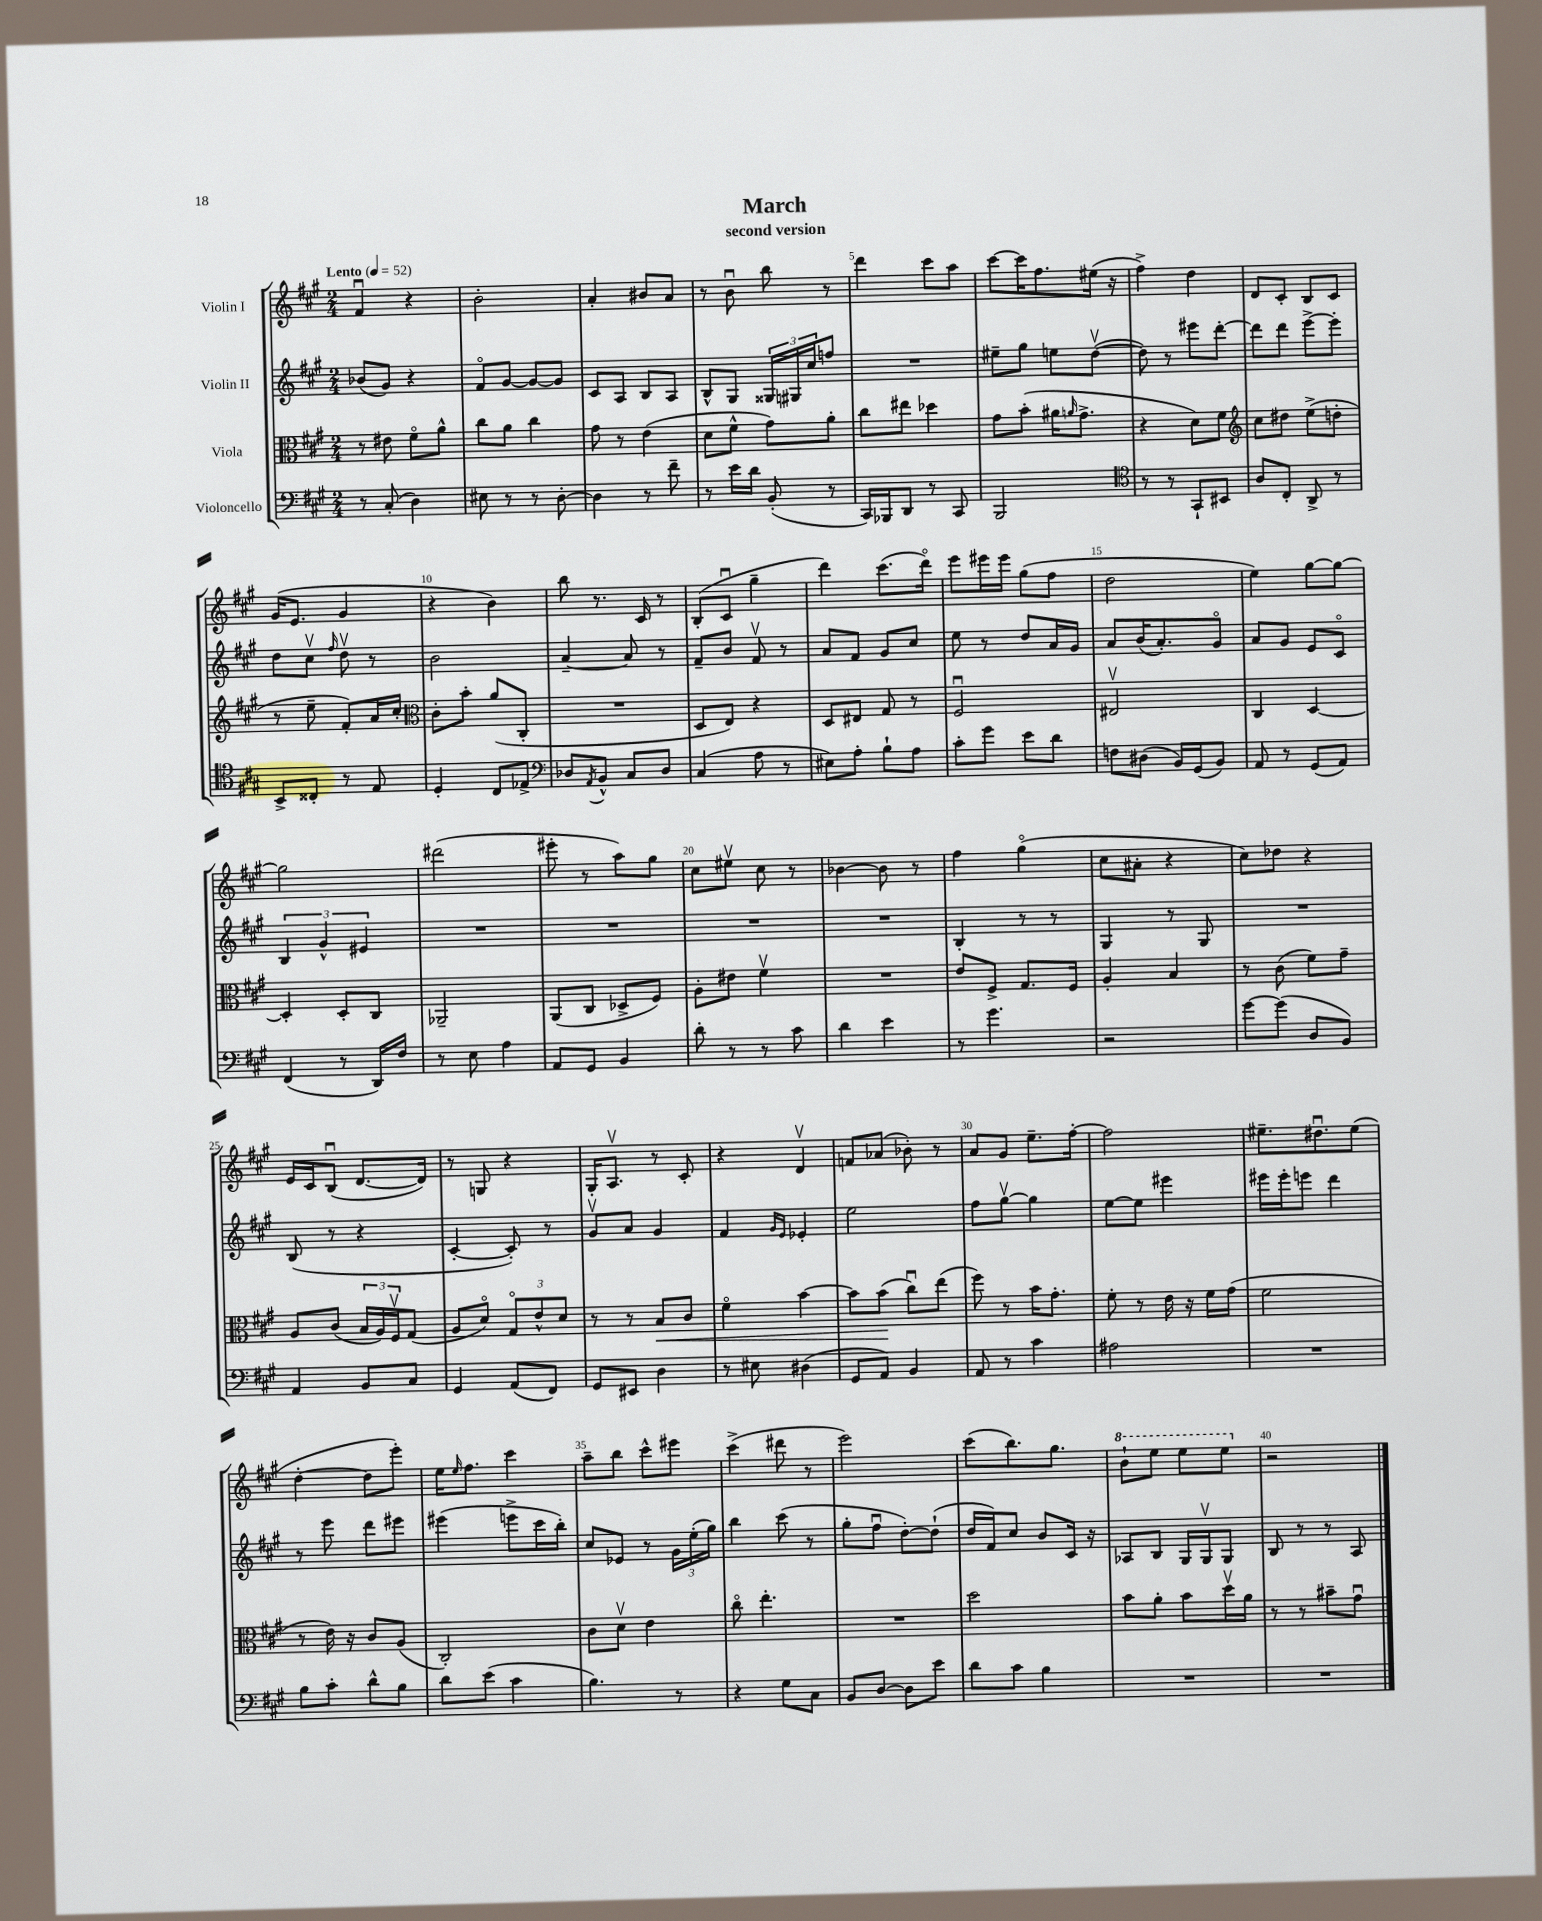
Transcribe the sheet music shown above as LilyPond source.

\header { title = "March" subtitle = "second version" }
<<
\new StaffGroup <<
\new Staff = "s0" \with { instrumentName = "Violin I" } {
    \clef treble \key a \major \numericTimeSignature \time 2/4 \tempo "Lento" 4 = 52
    fis'4\downbow r4 |
    b'2-. |
    a'4-. bis'8 a'8 |
    r8 b'8\downbow b''8 r8 |
    d'''4 cis'''8 a''8 |
    cis'''8~ cis'''16 fis''8. eis''16( r16 |
    fis''4->) d''4 |
    d'8 cis'8-. b8 cis'8 |
    gis'16( e'8. gis'4 |
    r4 b'4) |
    b''8 r8. cis'16 r8 |
    b8-.( cis'8\downbow gis''4-- |
    d'''4) cis'''8.( d'''16\flageolet) |
    e'''8 eis'''16 eis'''16 gis''8( fis''8 |
    d''2 |
    e''4) gis''8~ gis''8~ |
    gis''2 |
    dis'''2( |
    eis'''8-. r8 a''8) gis''8 |
    cis''8 eis''8\upbow cis''8 r8 |
    bes'4~ bes'8 r8 |
    fis''4 gis''4\flageolet( |
    cis''8 ais'8-. r4 |
    cis''8) des''8 r4 |
    e'16 cis'16 b8\downbow( d'8.~ d'16) |
    r8 g8 r4 |
    gis16-. a8.\upbow r8 cis'8-. |
    r4 d'4\upbow |
    f'8 aes'8( bes'8-.) r8 |
    a'8 gis'8 e''8.-- fis''16~-. |
    fis''2 |
    eis''8.-- dis''8.\downbow eis''8( |
    d''4~-. d''8 e'''8-.) |
    e''16 \grace { e''16 } fis''8. cis'''4 |
    a''8-- b''8 cis'''8-^ eis'''8 |
    cis'''4->( dis'''8 r8 |
    e'''2) |
    cis'''8( b''8.) gis''8. |
    \ottava #1 b''8-! e'''8 e'''8 e'''8 \ottava #0 |
    r2 \bar "|." |
}
\new Staff = "s1" \with { instrumentName = "Violin II" } {
    \clef treble \key a \major \numericTimeSignature \time 2/4
    bes'8( gis'8) r4 |
    fis'8\flageolet gis'8~ gis'8~ gis'8 |
    cis'8 a8 b8 a8 |
    b8-^ gis8 \tuplet 3/2 { gisis16 gis16 cis''16 } f''8 |
    R2 |
    eis''8-- gis''8 e''8 d''8~\upbow( |
    d''8) r8 eis'''8 d'''8~-. |
    d'''8 d'''8 e'''8~-> e'''8-. |
    d''8 cis''8\upbow \grace { fis''16 } d''8\upbow r8 |
    b'2 |
    a'4~-- a'8 r8 |
    fis'8-- b'8 fis'8\upbow r8 |
    a'8 fis'8 gis'8 cis''8 |
    e''8 r8 d''8 a'16 gis'16 |
    a'8 b'16( a'8.-.) gis'8\flageolet |
    a'8 gis'8 e'8 cis'8\flageolet |
    \tuplet 3/2 { b4 gis'4-^ eis'4 } |
    R2 |
    R2 |
    R2 |
    R2 |
    b4-. r8 r8 |
    gis4 r8 gis8 |
    R2 |
    b8( r8 r4 |
    cis'4~-. cis'8-.) r8 |
    gis'8\upbow a'8 gis'4 |
    fis'4 \grace { gis'16 e'16 } ees'4-. |
    e''2 |
    fis''8 gis''8~\upbow gis''4 |
    e''8~ e''8 eis'''4 |
    eis'''16 eis'''16-. e'''8 d'''4 |
    r8 e'''8 d'''8 eis'''8 |
    eis'''4( e'''8-> cis'''16 b''16-.) |
    cis''8 ees'8 r8 \tuplet 3/2 { gis'16 e''16-.( gis''16) } |
    b''4 cis'''8( r8 |
    gis''8-. fis''8\downbow d''8~-.) d''8-!( |
    d''16 fis'16) cis''8 b'8 cis'16 r16 |
    aes8 b8 gis16 gis16\upbow gis8 |
    b8 r8 r8 a8 \bar "|." |
}
\new Staff = "s2" \with { instrumentName = "Viola" } {
    \clef alto \key a \major \numericTimeSignature \time 2/4
    r8 eis'8 fis'8\flageolet a'8-^ |
    cis''8 a'8 cis''4 |
    gis'8 r8 e'4( |
    d'8 fis'8-^ gis'8) a'8-. |
    cis''8 eis''8 des''4 |
    gis'8 b'8-.( ais'16 \grace { a'16 } gis'8.-> |
    r4 d'8) fis'8 |
    \clef treble cis''8 dis''8 e''8->( d''8-. |
    r8 e''8-- fis'8-.) a'16 cis''16-. |
    \clef alto cis'8-. b'8-. a'8( cis8-. |
    R2 |
    d8 e8) r4 |
    d8 eis8 gis8 r8 |
    fis2\downbow |
    eis2\upbow |
    cis4 d4~ |
    d4-. d8-. cis8 |
    aes,2-- |
    a,8( cis8 des8-> fis8) |
    a8-. eis'8 fis'4\upbow |
    R2 |
    e'8 fis8-> gis8. fis16 |
    a4-. b4 |
    r8 cis'8( fis'8) gis'8-- |
    a8 cis'8( \tuplet 3/2 { b16 a16) fis16\upbow } gis8( |
    a8 d'8\flageolet) \tuplet 3/2 { gis8\flageolet e'8-^ d'8 } |
    r8 r8 b8\< cis'8 |
    fis'4\flageolet b'4~ |
    b'8 b'8\!( cis''8\downbow) e''8( |
    fis''8) r8 b'16 gis'8.-. |
    fis'8-. r8 e'16 r16 fis'16 gis'16( |
    fis'2 |
    r8 e'16) r16 cis'8 a8( |
    cis2-.) |
    cis'8 d'8\upbow e'4 |
    cis''8\flageolet e''4.-. |
    R2 |
    d''2 |
    b'8 a'8-. b'8 d''16\upbow a'16 |
    r8 r8 bis'8-- gis'8\downbow \bar "|." |
}
\new Staff = "s3" \with { instrumentName = "Violoncello" } {
    \clef bass \key a \major \numericTimeSignature \time 2/4
    r8 cis8-.( d4) |
    eis8 r8 r8 d8~-. |
    d4 r8 fis'8-- |
    r8 e'16 d'16 b,8-.( r8 |
    cis,16) bes,,16 d,8 r8 cis,8 |
    b,,2 |
    \clef tenor r8 r8 gis,8-! bis,8 |
    a8 cis8-. a,8-> r8 |
    b,8-> cisis8-. r8 e8 |
    d4-. cis8 ees8-> |
    \clef bass des8 \acciaccatura { a,8 } b,8-^ cis8 des8 |
    cis4( a8 r8 |
    eis8) a8-. b8-! a8 |
    cis'8-. gis'8 e'8 d'8 |
    f8 dis8( b,16) gis,16( b,8) |
    a,8 r8 gis,8( a,8) |
    fis,4( r8 d,16) fis16 |
    r8 e8 a4 |
    a,8 gis,8 b,4 |
    d'8-. r8 r8 cis'8 |
    d'4 e'4 |
    r8 gis'4. |
    r2 |
    gis'8~ gis'8( d8 b,8) |
    a,4 b,8 cis8 |
    gis,4 a,8( fis,8) |
    gis,8 eis,8 d4 |
    r8 eis8 dis4( |
    gis,8 a,8) b,4 |
    a,8 r8 cis'4 |
    ais2 |
    R2 |
    b8 cis'8-. d'8-^ b8 |
    d'8 e'8( cis'4 |
    b4.) r8 |
    r4 gis8 cis8 |
    b,8 d8~ d8 e'8 |
    d'8 cis'8 b4 |
    R2 |
    R2 \bar "|." |
}
>>
>>
\layout { \context { \Score \override BarNumber.break-visibility = ##(#f #t #t) barNumberVisibility = #(every-nth-bar-number-visible 5) } }
